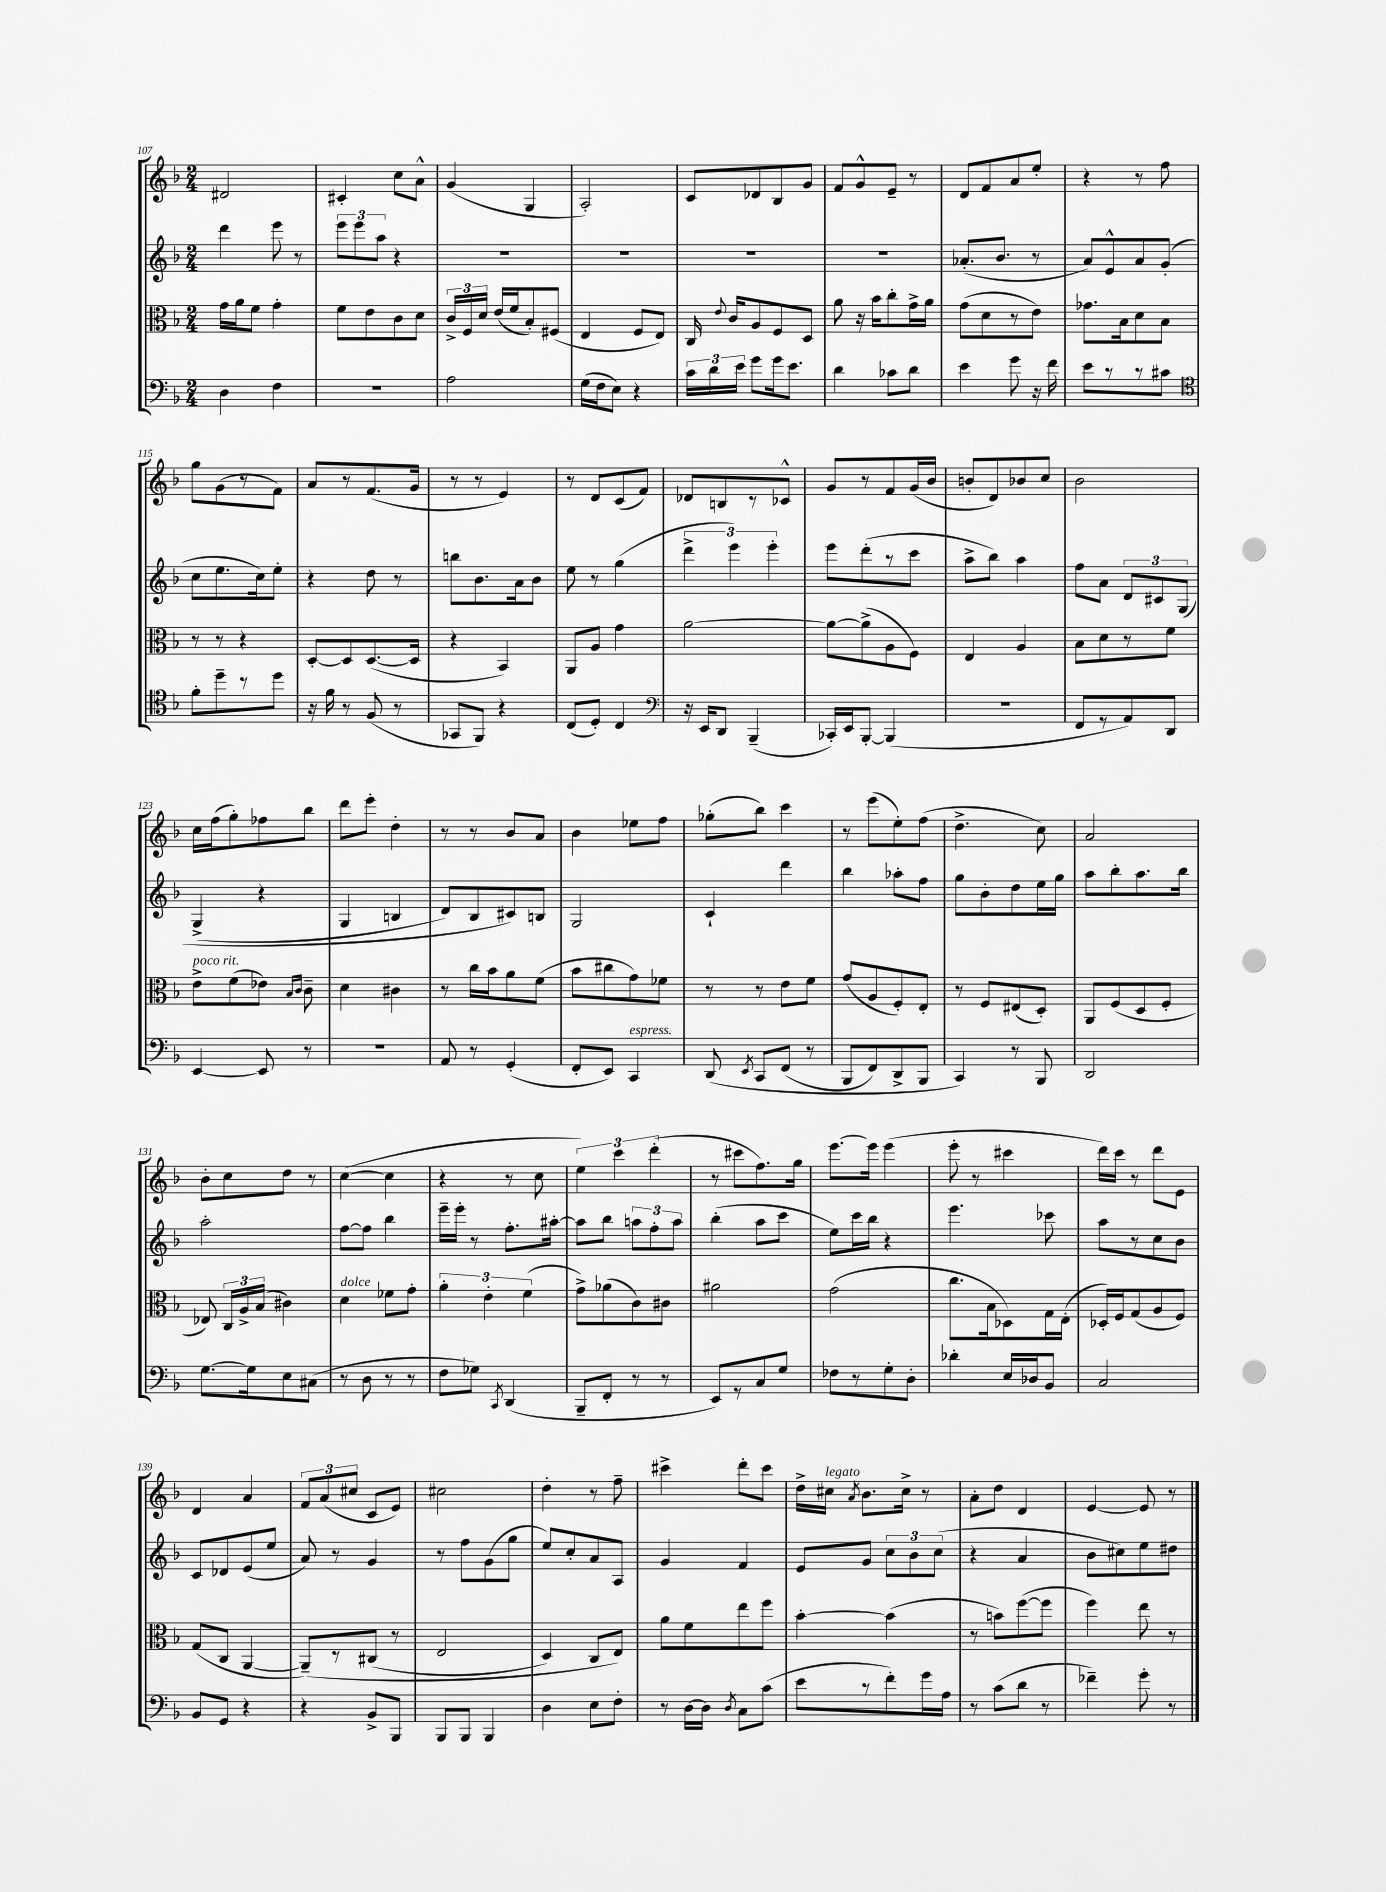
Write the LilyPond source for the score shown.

<<
\new StaffGroup <<
\new Staff = "s0" {
    \clef treble \key f \major \numericTimeSignature \time 2/4
    \autoBeamOff dis'2 |
    cis'4-. c''8[ a'8]-^ |
    g'4( g4 |
    a2-.) |
    c'8[ des'8 bes8 g'8] |
    f'8[ g'8-^ e'8]-- r8 |
    d'8[ f'8 a'8 e''8]-. |
    r4 r8 f''8 |
    g''8[ g'8( r8 f'8]) |
    a'8[ r8 f'8.( g'16] |
    r8 r8 e'4) |
    r8 d'8[ c'8( f'8]) |
    des'8[ b8 r8 ces'8]-^ |
    g'8[ r8 f'8 g'16( bes'16] |
    b'8[-. d'8) bes'8 c''8] |
    bes'2 |
    c''16[ f''16( g''8-.) fes''8 bes''8] |
    d'''8[ e'''8]-. d''4-. |
    r8 r8 bes'8[ a'8] |
    bes'4 ees''8[ f''8] |
    ges''8[-.( bes''8]) c'''4 |
    r8 e'''8[( e''8-.) f''8]( |
    d''4.-> c''8) |
    a'2 |
    bes'8[-. c''8 d''8] r8 |
    c''4~( c''4 |
    r4 r8 c''8 |
    \tuplet 3/2 { e''4) c'''4 d'''4-.( } |
    r8 cis'''8[ f''8.) g''16] |
    e'''8.[~ e'''16] e'''4( |
    e'''8-. r8 cis'''4 |
    d'''16[) c'''16] r8 d'''8[ e'8] |
    d'4 a'4 |
    \tuplet 3/2 { f'8[ a'8( cis''8] } c'8[ e'8]) |
    cis''2 |
    d''4-. r8 f''8-- |
    cis'''4-> d'''8[-. cis'''8] |
    d''16[-> cis''16]^\markup { \italic "legato" } \acciaccatura { a'8 } bes'8.[ cis''16]-> r8 |
    a'8[-. d''8] d'4 |
    e'4~ e'8 r8 \bar "|." |
}
\new Staff = "s1" {
    \clef treble \key f \major \numericTimeSignature \time 2/4
    \autoBeamOff d'''4 e'''8 r8 |
    \tuplet 3/2 { e'''8[ e'''8 a''8] } r4 |
    R2 |
    R2 |
    R2 |
    R2 |
    aes'8.[-.( bes'8.] r8 |
    a'8[) e'8-^ a'8 g'8]-.( |
    c''8[ e''8. c''16) e''8]-. |
    r4 d''8 r8 |
    b''8[ bes'8. a'16 bes'8] |
    e''8 r8 g''4( |
    \tuplet 3/2 { d'''4-> e'''4) e'''4-. } |
    e'''8[ d'''8-.( r8 c'''8] |
    a''8[-> bes''8]) a''4 |
    f''8[ a'8] \tuplet 3/2 { d'8[ cis'8 g8]\( } |
    g4->( r4 |
    g4 b4 |
    d'8[) bes8 cis'8\) b8] |
    g2 |
    c'4-! d'''4 |
    bes''4 aes''8[-. f''8] |
    g''8[ bes'8-. d''8 e''16 g''16] |
    a''8[ bes''8-. a''8. bes''16] |
    a''2-. |
    f''8[~ f''8] bes''4 |
    e'''16[-- e'''16]-. r8 f''8.[-. ais''16]~-. |
    ais''8[ bes''8] \tuplet 3/2 { a''8[ f''8-. a''8] } |
    bes''4-.( a''8[ c'''8] |
    e''8[) c'''16 bes''16] r4 |
    e'''4. ces'''8 |
    a''8[ r8 c''8 bes'8] |
    c'8[ des'8 e'8( e''8] |
    a'8) r8 g'4 |
    r8 f''8[ g'8( g''8] |
    e''8[) c''8-. a'8 a8] |
    g'4 f'4 |
    e'8[ g'8] \tuplet 3/2 { c''8[ bes'8 c''8]( } |
    r4 a'4 |
    bes'8[ cis''8) e''8 dis''8] \bar "|." |
}
\new Staff = "s2" {
    \clef alto \key f \major \numericTimeSignature \time 2/4
    \autoBeamOff g'16[ a'16 f'8] g'4-. |
    f'8[ e'8 c'8 d'8] |
    \tuplet 3/2 { c'16[-> f16 d'16] } e'16[( f'16 bes8-.) fis8]( |
    e4 f8[ e8]) |
    c16 \appoggiatura { e'8 } c'16[ a8 f8 d8] |
    a'8 r16 bes'16[ c''8-. g'16-> a'16] |
    g'8[( d'8 r8 e'8]) |
    ges'8.[ bes16 d'8 bes8] |
    r8 r8 r4 |
    d8[~-. d8 d8.~( d16] |
    r4 bes,4) |
    a,8[ a8] g'4 |
    a'2~ |
    a'8[~ a'8->( a8 f8]) |
    e4 a4 |
    bes8[ d'8 r8 f'8] |
    e'8[->^\markup { \italic "poco rit." } f'8( ees'8]) \grace { bes16[ c'16] } c'8-- |
    d'4 cis'4 |
    r8 c''16[ bes'16 a'8 f'8]( |
    bes'8[ cis''8 g'8) fes'8] |
    r8 r8 e'8[ f'8] |
    g'8[( a8 f8-.) e8]-. |
    r8 f8[ eis8( d8]-.) |
    a,8[ f8( d8 f8]-. |
    ees8) \tuplet 3/2 { c16[ a16-> bes16]( } cis'4) |
    d'4^\markup { \italic "dolce" } fes'8[ g'8]-. |
    \tuplet 3/2 { a'4-. e'4-. f'4( } |
    g'8[->) aes'8( c'8) cis'8] |
    ais'2 |
    g'2( |
    c''8.[ bes16 des8) g16 e16]-.( |
    des16[-.) f16 g8( a8 f8]) |
    g8[( c8] a,4~ |
    a,8[--)\( r8 cis8]( r8 |
    e2 |
    d4) c8[ e8]\) |
    a'8[ f'8 e''8 f''8] |
    bes'4~-. bes'4( |
    r8 b'8[) f''8~( f''8] |
    f''4) e''8 r8 \bar "|." |
}
\new Staff = "s3" {
    \clef bass \key f \major \numericTimeSignature \time 2/4
    \autoBeamOff d4 f4 |
    R2 |
    a2 |
    g16[( f16 e8]) r4 |
    \tuplet 3/2 { c'16[ d'16 e'16] } g'8[ g'16 e'8.] |
    d'4 ces'8[ d'8] |
    e'4 g'8 r16 f'16 |
    e'8[ r8 r8 cis'8] |
    \clef tenor f'8[-. d''8-- r8 d''8] |
    r16 f'16 r8 f8( r8 |
    ges,8[ f,8]) r4 |
    c8[( d8]-.) c4 |
    \clef bass r16 e,16[ d,8] bes,,4--( |
    ces,16[-.) e,16 bes,,8]~-. bes,,4( |
    R2 |
    f,8[ r8 a,8) d,8] |
    e,4~ e,8 r8 |
    r2 |
    a,8 r8 g,4-.( |
    f,8[-. e,8]) c,4^\markup { \italic "espress." } |
    d,8\( \acciaccatura { e,8 } c,8[ f,8]( r8 |
    bes,,8[ f,8) d,8-> bes,,8] |
    c,4\) r8 bes,,8 |
    d,2 |
    g8.[~ g16 e8 cis8]( |
    r8 d8 r8 r8 |
    f8[ ges8]) \acciaccatura { c,8 } d,4( |
    bes,,8[-- f,8]-. r8 r8 |
    e,8[) r8 c8 g8] |
    fes8[ r8 g8-. d8]-. |
    des'4-. e16[ des16 bes,8] |
    c2 |
    bes,8[ g,8] r4 |
    r4 bes,8[-> bes,,8] |
    bes,,8[ bes,,8] bes,,4 |
    d4 e8[ f8]-. |
    r8 d16[~ d16] \acciaccatura { d8 } c8[ c'8]( |
    e'8[ r8 f'8-.) g'16 a16] |
    r8 c'8[( d'8] r8 |
    fes'4--) g'8-. r8 \bar "|." |
}
>>
>>
\layout { \context { \Score currentBarNumber = #107 } }
